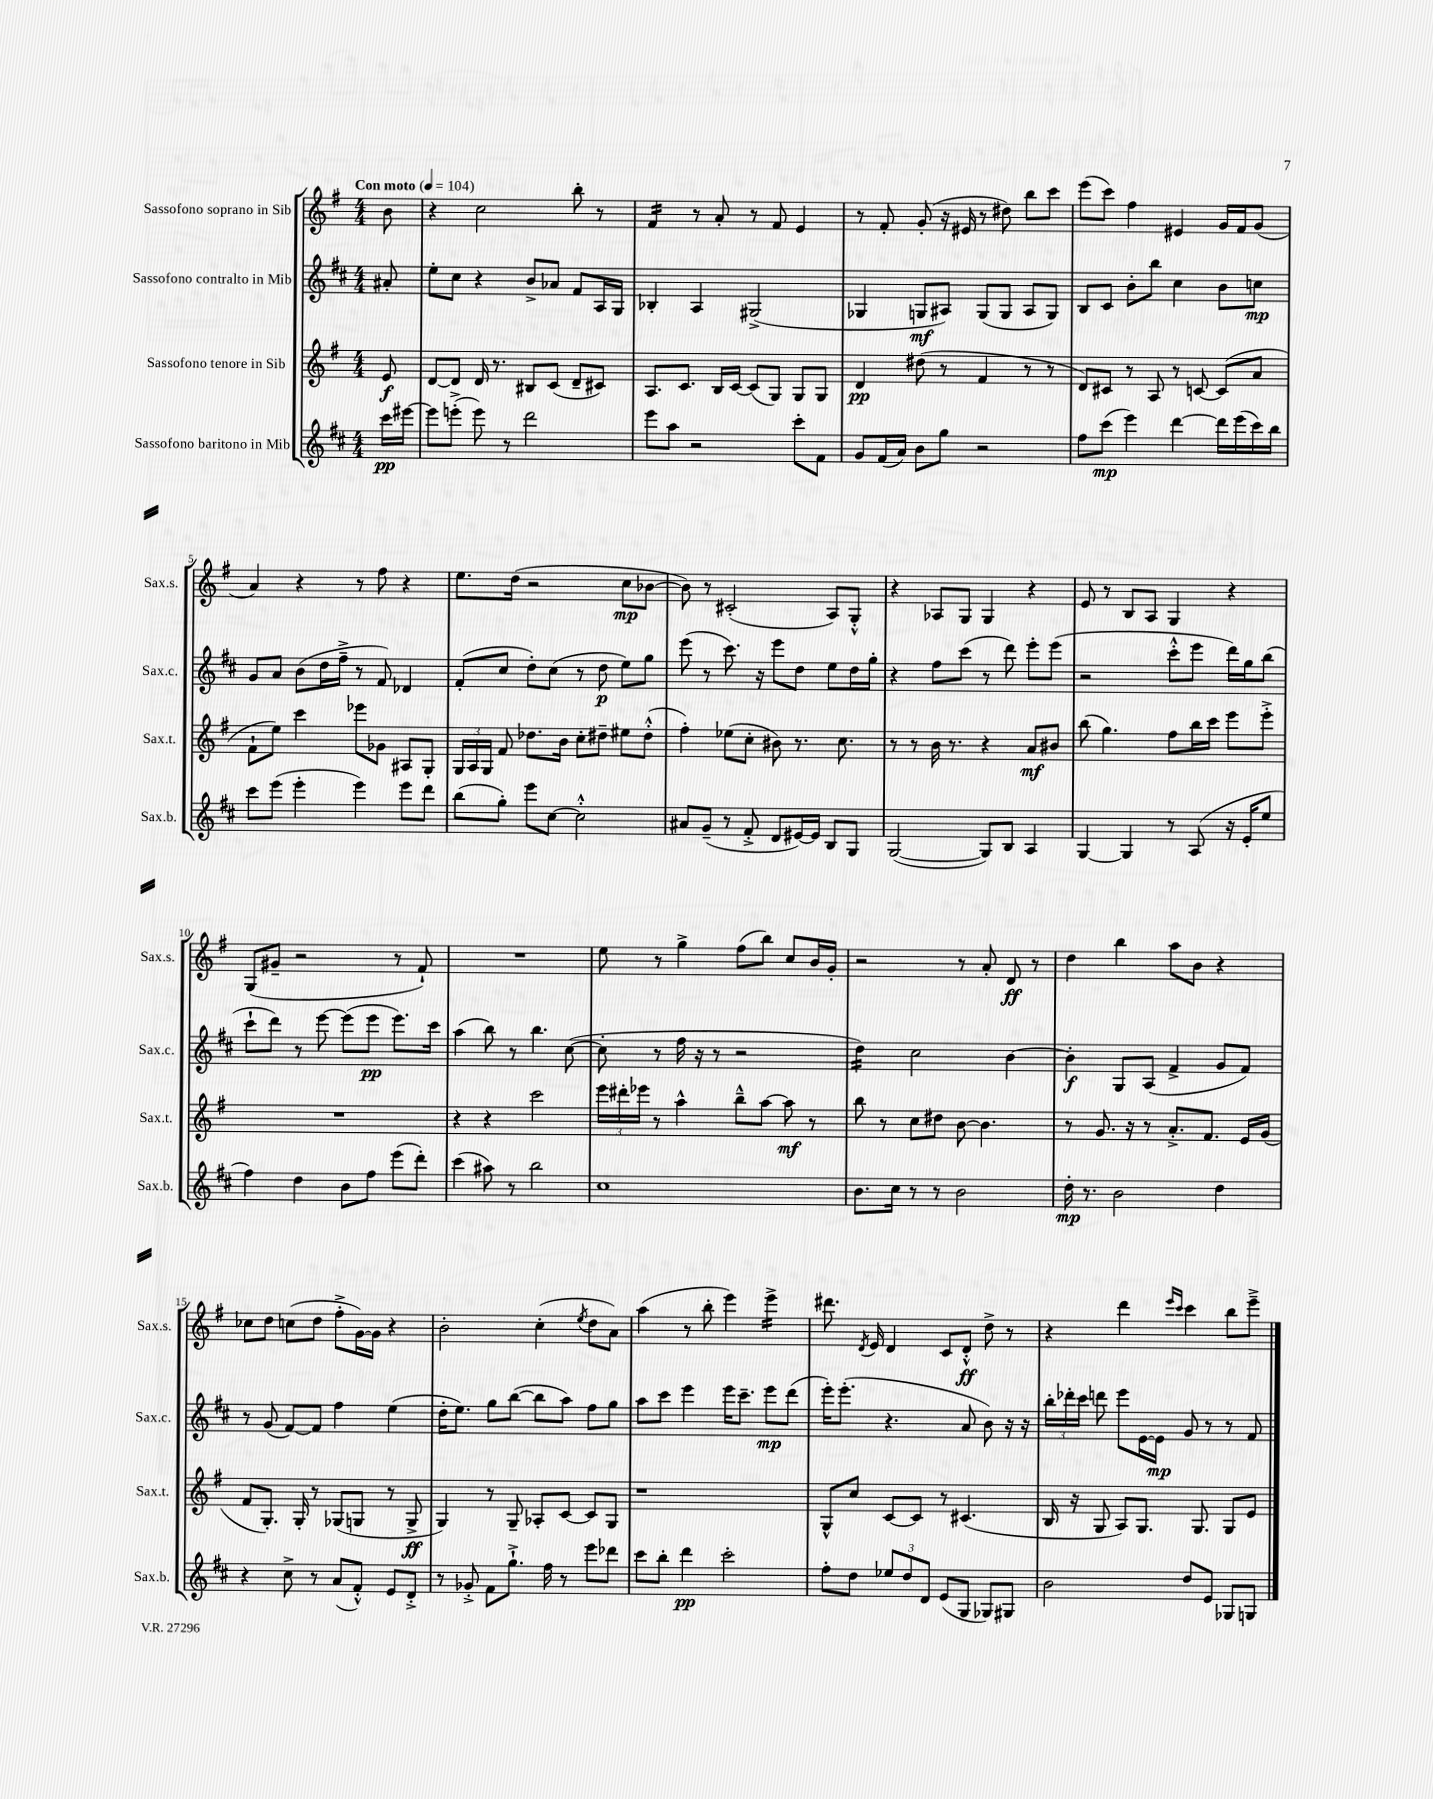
<<
\new StaffGroup <<
\new Staff = "s0" \with { instrumentName = "Sassofono soprano in Sib" shortInstrumentName = "Sax.s." } {
    \clef treble \key g \major \numericTimeSignature \time 4/4 \partial 8 \tempo "Con moto" 4 = 104
    \autoBeamOff b'8 |
    r4 c''2 b''8-. r8 |
    fis'4:16 r8 a'8-. r8 fis'8 e'4 |
    r8 fis'8-. g'8-.( r16 eis'16 r8 dis''8) b''8[ c'''8] |
    e'''8[( c'''8]) fis''4 eis'4 g'16[ fis'16 g'8]( |
    a'4) r4 r8 fis''8 r4 |
    e''8.[ d''16]( r2 c''8[\mp bes'8]~ |
    bes'8) r8 cis'2-.( a8[) g8]-.-^ |
    r4 aes8[ g8] g4 r4 |
    e'8 r8 b8[ a8] g4 r4 |
    g8[( gis'8]-- r2 r8 fis'8-!) |
    R1 |
    e''8 r8 g''4-> fis''8[( b''8]) c''8[ b'16 g'16]-. |
    r2 r8 a'8-. d'8\ff r8 |
    d''4 b''4 a''8[ b'8] r4 |
    ces''8[ d''8] c''8[( d''8] fis''8[-.-> g'16~) g'16] r4 |
    b'2-. c''4-.( \acciaccatura { e''8 } d''8[ a'8]) |
    a''4( r8 b''8-. e'''4) e'''4:16-> |
    dis'''8. \acciaccatura { d'8 } e'16 d'4 c'8[ d'8]-.-^\ff d''8-> r8 |
    r4 d'''4 \grace { e'''16[ c'''16] } c'''4 b''8[ e'''8]---> \bar "|." |
}
\new Staff = "s1" \with { instrumentName = "Sassofono contralto in Mib" shortInstrumentName = "Sax.c." } {
    \clef treble \key d \major \numericTimeSignature \time 4/4 \partial 8
    \autoBeamOff ais'8-. |
    e''8[-. cis''8] r4 b'8[-> aes'8] fis'8[ a16 g16] |
    bes4-. a4 gis2->( |
    ges4 g8[\mf ais8]) g8[( g8] ais8[ g8]) |
    b8[ cis'8] b'8[-. b''8] cis''4 b'8[ c''8]\mp |
    g'8[ a'8] b'8[( d''16 fis''16]---> r8 fis'8) des'4 |
    fis'8[-.( cis''8] d''8[-.) cis''8]( r8 d''8\p e''8[) g''8] |
    e'''8( r8 cis'''8.) r16 e'''8[ d''8] e''8[ d''16 g''16]-. |
    r4 fis''8[ cis'''8]( r8 d'''8) e'''8[-. e'''8]( |
    r2 cis'''8[-.-^ e'''8] d'''16[) g''16 b''8]( |
    cis'''8[-! d'''8]) r8 e'''8~ e'''8[( e'''8]\pp e'''8.[) cis'''16] |
    a''4( b''8) r8 b''4. cis''8~( |
    cis''8-. r8 fis''16 r16 r8 r2 |
    d''4:16) cis''2 b'4~ |
    b'4-.\f g8[ a8]( fis'4-> g'8[ fis'8]) |
    r8 g'8( fis'8[~) fis'8] fis''4 e''4( |
    d''16[-. e''8.]) g''8[ b''8]~( b''8[ a''8]) fis''8[ g''8] |
    a''8[ cis'''8] e'''4 e'''16[ cis'''8.]-- e'''8[\mp d'''8]( |
    e'''16[-.) e'''8.]-.( r4. a'8 b'8) r16 r16 |
    \tuplet 3/2 { b''16[-. des'''16-. cis'''16] } d'''8 e'''8[ e'16~ e'16]\mp g'8 r8 r8 fis'8 \bar "|." |
}
\new Staff = "s2" \with { instrumentName = "Sassofono tenore in Sib" shortInstrumentName = "Sax.t." } {
    \clef treble \key g \major \numericTimeSignature \time 4/4 \partial 8
    \autoBeamOff e'8\f |
    d'8[~ d'8] d'16 r8. bis8[ c'8]( d'8[-- cis'8]) |
    a8.[ c'8.] b16[ c'16]~ c'8[( g8]) g8[ g8] |
    d'4\pp dis''8( r8 fis'4 r8 r8 |
    d'8[) cis'8] r8 a8 r8 c'8~ c'8[( a'8] |
    fis'8[-! e''8]) c'''4 ees'''8[ ges'8] ais8[ g8]-. |
    \tuplet 3/2 { g16[ a16 g16] } fis'8 des''8.[ b'16] c''8[-. dis''8]-- eis''8[ dis''8]-.-^( |
    fis''4-.) ees''8[( c''8]-. bis'8) r8. c''8. |
    r8 r8 b'16 r8. r4 a'8[\mf bis'8] |
    b''8( g''4.) fis''8[ b''16 c'''16] e'''8[ e'''8]-.-> |
    R1 |
    r4 r4 c'''2 |
    \tuplet 3/2 { e'''16[ dis'''16-. ees'''16] } r8 a''4-^ b''8[---^ a''8]~ a''8\mf r8 |
    b''8 r8 c''8[ dis''8] b'8~ b'4. |
    r8 g'8. r16 r8 a'8.[-.-> fis'8.] e'16[ g'16]( |
    fis'8[ g8.]-.) g16-. r8 ges8[( g8] r8 g8->\ff |
    g4) r8 g8-- aes8[-. c'8]~ c'8[ g8] |
    r1 |
    g8[-^ c''8] c'8[~ c'8] r8 cis'4.( |
    b16 r16 g8 a8[) g8.] g8. g8[ e'8] \bar "|." |
}
\new Staff = "s3" \with { instrumentName = "Sassofono baritono in Mib" shortInstrumentName = "Sax.b." } {
    \clef treble \key d \major \numericTimeSignature \time 4/4 \partial 8
    \autoBeamOff cis'''16[\pp eis'''16]~ |
    eis'''8[ e'''8]-.->( e'''8) r8 d'''2 |
    e'''8[ a''8] r2 cis'''8[-. fis'8] |
    g'8[ fis'16( a'16]) b'8[ g''8] r2 |
    fis''8[ cis'''8]\mp( e'''4) d'''4~ d'''16[ e'''16( cis'''16) b''16] |
    cis'''8[ e'''8]( e'''4-. e'''4) e'''8[ d'''8] |
    b''8[( g''8]-.) e'''8[ cis''8]~ cis''2-.-^ |
    ais'8[ g'8]--( r8 fis'8-.-> d'8[ eis'16~) eis'16] b8[ g8] |
    g2~( g8[) b8] a4 |
    g4~ g4 r8 a8( r16 e'16[-. e''8] |
    fis''4) d''4 b'8[ fis''8] e'''8[( d'''8]-.) |
    cis'''4( ais''8) r8 b''2 |
    cis''1 |
    b'8.[ cis''16] r8 r8 b'2 |
    d''16-.\mp r8. b'2 d''4 |
    r4 cis''8-> r8 a'8[( fis'8]-.-^) e'8[ d'8]-.-> |
    r8 ges'8-.-> fis'8[ g''8.]-!-> fis''16 r8 e'''8[ des'''8] |
    cis'''8[ b''8]-. d'''4\pp cis'''2-. |
    fis''8[-. d''8] \tuplet 3/2 { ees''8[ d''8 d'8] } e'8[( g8] ges8[) gis8] |
    b'2 d''8[ e'8] ges8[ g8] \bar "|." |
}
>>
>>
